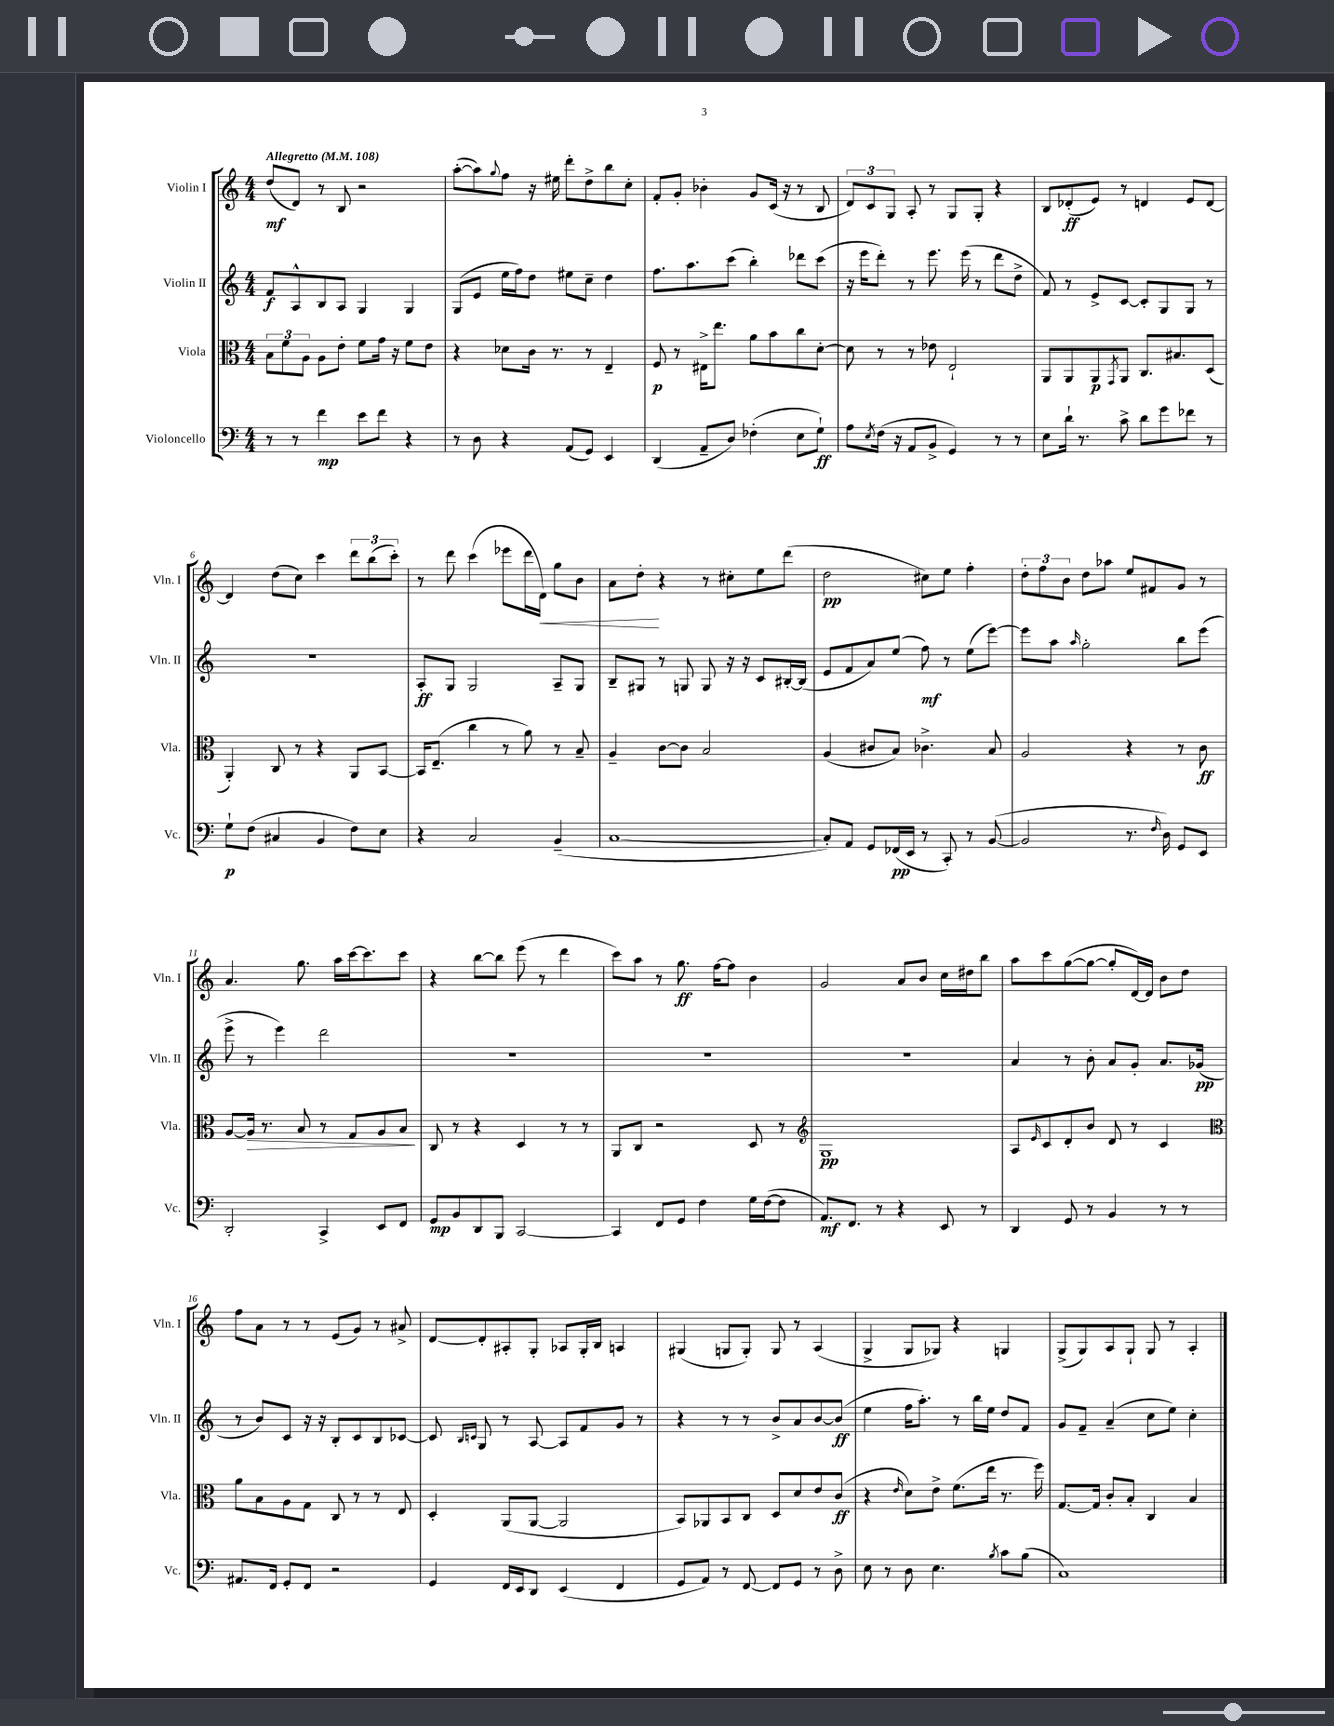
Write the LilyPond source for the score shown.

<<
\new StaffGroup <<
\new Staff = "s0" \with { instrumentName = "Violin I" shortInstrumentName = "Vln. I" } {
    \clef treble \key c \major \numericTimeSignature \time 4/4 \tempo "Allegretto" 4 = 108
    d''8\mf( d'8) r8 b8 r2 |
    a''8~-.( a''8) \appoggiatura { g''8 } f''8 r16 eis''16 d'''8-. d''8-> b''8 c''8-. |
    f'8-. g'8-. bes'4-. g'8 c'16( r16 r8 b8 |
    \tuplet 3/2 { d'8) c'8 g8 } a8-. r8 g8 g8-. r4 |
    b8 des'8-.\ff( e'8) r8 d'4 e'8 d'8~ |
    d'4 d''8( c''8) c'''4 \tuplet 3/2 { d'''8 b''8( c'''8-.) } |
    r8 d'''8 c'''4( ees'''8 d'''16 d'16\<) g''8 b'8 |
    a'8 d''8-.\! r4 r8 cis''8-. e''8 d'''8( |
    d''2\pp cis''8) e''8 f''4-. |
    \tuplet 3/2 { d''8-. f''8 b'8 } d''8 aes''8 e''8 fis'8 g'8 r8 |
    a'4. g''8. a''16 c'''16~ c'''8. c'''8 |
    r4 b''8~ b''8 e'''8( r8 d'''4 |
    c'''8) a''8 r8 g''8.\ff f''16~ f''8 b'4 |
    g'2 a'8 b'8 c''16 dis''16 b''8 |
    a''8 c'''8 g''8~( g''8~ g''8-. d'16~) d'16 b'8 d''8 |
    f''8 a'8 r8 r8 e'8( g'8) r8 ais'8-> |
    d'8~ d'8-. ais8-. g8-. aes8 g16-. b16 a4 |
    gis4( g8 g8-.) g8 r8 a4( |
    g4-> g8 ges8) r4 g4 |
    g8->( g8) a8 g8-! g8 r8 a4-. \bar "|." |
}
\new Staff = "s1" \with { instrumentName = "Violin II" shortInstrumentName = "Vln. II" } {
    \clef treble \key c \major \numericTimeSignature \time 4/4
    f'8\f a8-^ b8 a8 g4 g4 |
    g8( e'8 e''16 f''16) d''8 eis''8 c''8-- d''4 |
    f''8. a''8. c'''8( b''4-.) des'''8 c'''8( |
    r16 e'''16 d'''8-.) r8 e'''8. e'''16( r8 d'''8 d''8-> |
    f'8) r8 e'8-> c'8~ c'8-. g8 g8 r8 |
    R1 |
    a8-.\ff g8 g2 a8-- g8 |
    b8-- gis8 r8 g8 g8 r16 r16 c'8 bis16~-. bis16( |
    e'8 f'8 a'8) e''8( f''8\mf) r8 e''8( e'''8~) |
    e'''8 a''8 \grace { a''16 } g''2-. b''8 e'''8( |
    e'''8-> r8 e'''4) d'''2 |
    R1 |
    R1 |
    R1 |
    a'4 r8 b'8-. a'8 g'8-. a'8. ges'16\pp( |
    r8 b'8) c'8 r16 r16 b8-. c'8 b8 ces'8~ |
    ces'8 \grace { b16 c'16 } g8 r8 a8~ a8 f'8 g'8 r8 |
    r4 r8 r8 b'8-> a'8 b'8~ b'8\ff( |
    e''4 f''16 a''8.-.) r8 b''16 e''16 d''8 f'8 |
    g'8 f'8-- a'4--( c''8 e''8) c''4-. \bar "|." |
}
\new Staff = "s2" \with { instrumentName = "Viola" shortInstrumentName = "Vla." } {
    \clef alto \key c \major \numericTimeSignature \time 4/4
    \tuplet 3/2 { b8 f'8 a8 } a8 e'8-. f'8 g'16 r16 f'8 e'8 |
    r4 des'8 c'16 r8. r8 e4-- |
    f8\p r8 eis16-> e''8. a'8 b'8 c''8 d'8~-. |
    d'8 r8 r8 ees'8 e2-! |
    a,8 a,8 a,8\p \acciaccatura { g,8 } a,8 c8. bis8. d8( |
    a,4-.) c8 r8 r4 a,8 b,8~ |
    b,16 e8.--( c''4 r8 a'8) r8 b8-- |
    a4-- c'8~ c'8 b2 |
    a4( cis'8 b8) ces'4.-> b8 |
    a2 r4 r8 c'8\ff |
    a8~ a16\> r8. b8 r8 g8 a8 b8\! |
    c8 r8 r4 d4 r8 r8 |
    a,8 c8 r2 d8 r8 |
    \clef treble g1\pp |
    a8 \grace { e'16 } c'8 d'8-. b'8 d'8 r8 c'4 |
    \clef alto a'8 b8 a8 g8 c8 r8 r8 e8 |
    d4-. a,8( a,8~ a,2 |
    b,8) aes,8 b,8 c8 d8 d'8 e'8 c'8\ff( |
    r4 \grace { e'16 } d'8) e'8-> f'8.( e''16 r8. f''16) |
    g8.~ g16 c'8-. b8-. c4 b4 \bar "|." |
}
\new Staff = "s3" \with { instrumentName = "Violoncello" shortInstrumentName = "Vc." } {
    \clef bass \key c \major \numericTimeSignature \time 4/4
    r8 r8 f'4\mp e'8 f'8 r4 |
    r8 d8 r4 a,8( g,8) e,4 |
    d,4( a,8-- d8) fes4-.( e8 g8-!\ff) |
    a8 \acciaccatura { e8 } f16( r16 a,8 b,8-> g,4) r8 r8 |
    e8 d'16-! r8. c'8-> d'8 g'8 fes'8 r8 |
    g8-!\p f8( cis4 b,4 f8) e8 |
    r4 c2 b,4--( |
    c1~ |
    c8-.) a,8 g,8 fes,16\pp( e,16 r8 c,8-.) r8 b,8~( |
    b,2 r8. \grace { f16 } d16) g,8 e,8 |
    d,2-. c,4-> e,8 f,8 |
    g,8\mp b,8 d,8 b,,8 c,2~ |
    c,4 f,8 g,8 f4 g16 f16~( f8 |
    a,8.\mf) f,8. r8 r4 e,8 r8 |
    d,4 g,8 r8 b,4 r8 r8 |
    ais,8. f,16 g,8-. f,8 r2 |
    g,4 f,16 e,16 d,8 e,4( f,4 |
    g,8 a,8) r8 f,8~ f,8 g,8 r8 d8-> |
    e8 r8 d8 e4. \acciaccatura { b8 } c'8 b8( |
    c1) \bar "|." |
}
>>
>>
